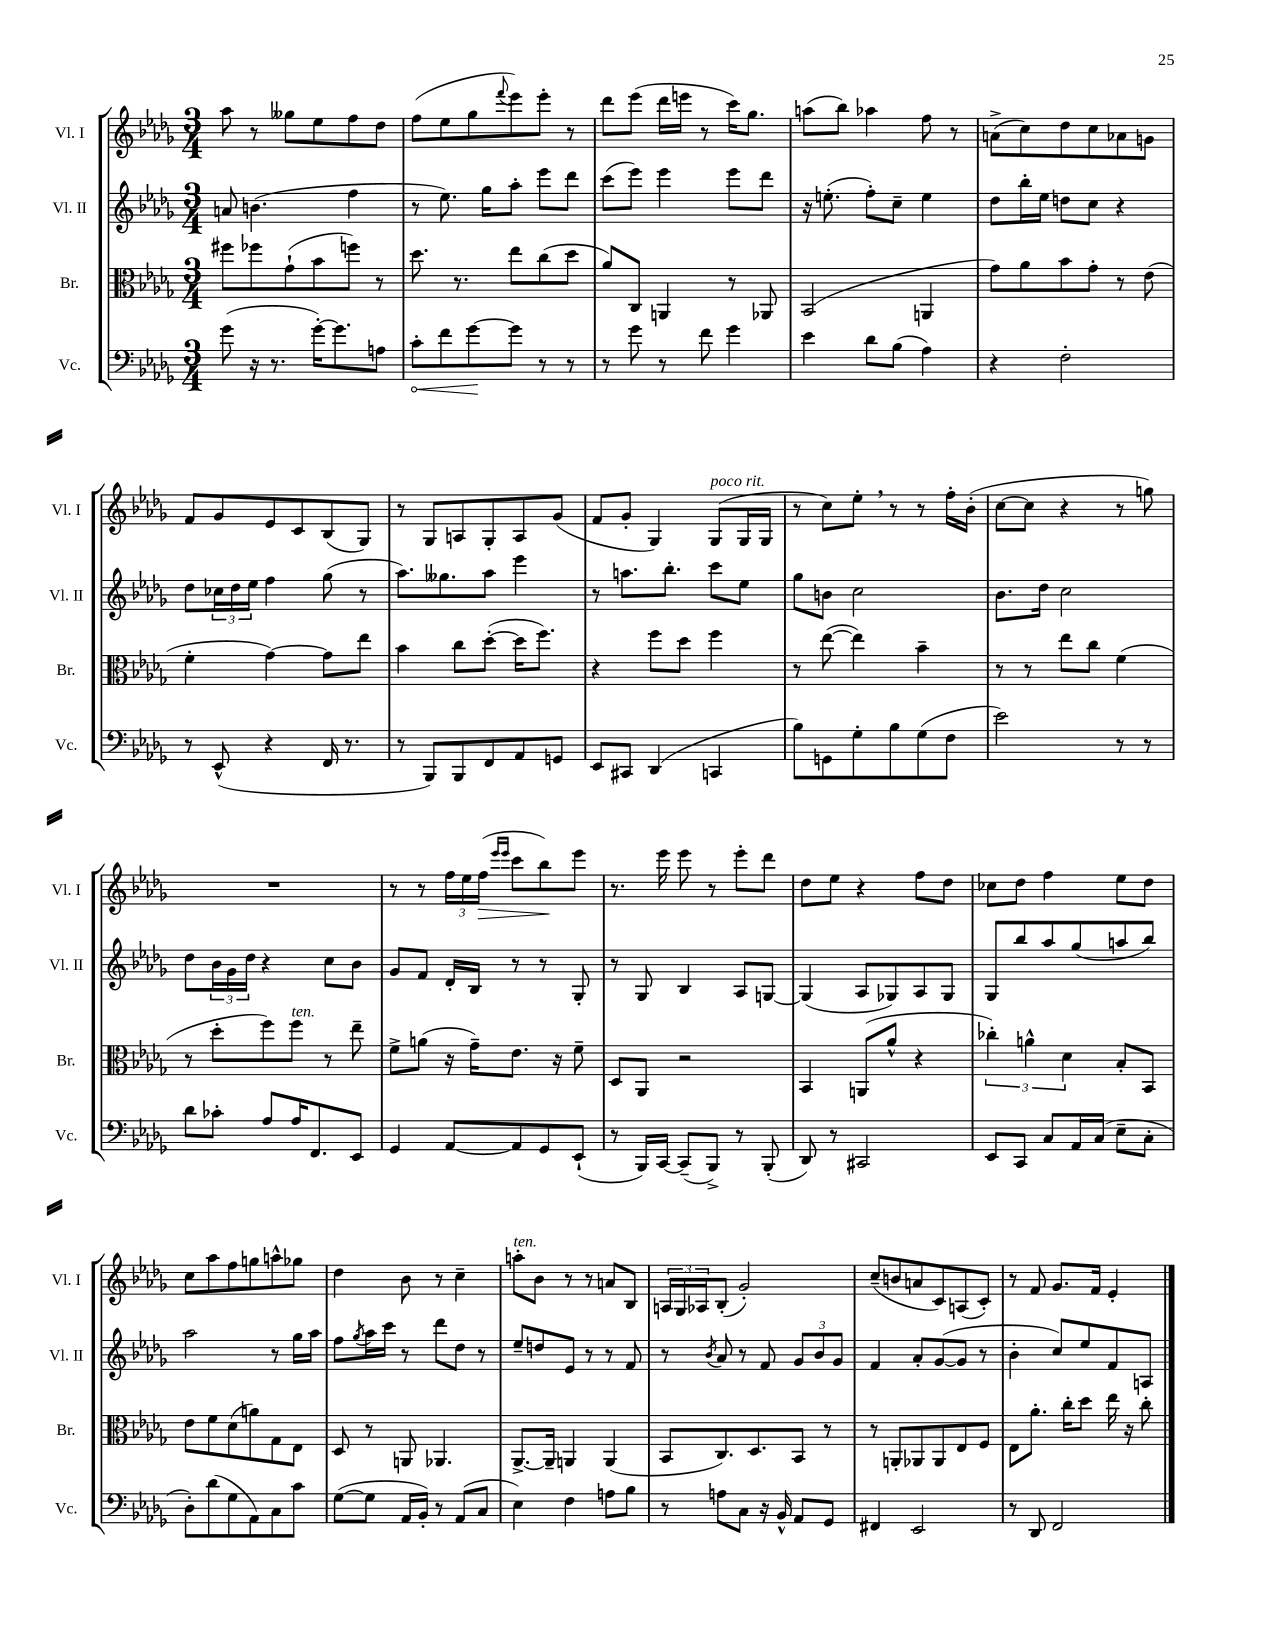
<<
\new StaffGroup <<
\new Staff = "s0" \with { instrumentName = "Vl. I" shortInstrumentName = "Vl. I" } {
    \clef treble \key des \major \numericTimeSignature \time 3/4
    aes''8 r8 geses''8 ees''8 f''8 des''8 |
    f''8( ees''8 ges''8 \appoggiatura { f'''8 } ees'''8) ees'''8-. r8 |
    des'''8 ees'''8( des'''16 e'''16 r8 c'''16) ges''8. |
    a''8( bes''8) aes''4 f''8 r8 |
    a'8->( c''8) des''8 c''8 aes'8 g'8 |
    f'8 ges'8 ees'8 c'8 bes8( ges8) |
    r8 ges8 a8 ges8-. a8 ges'8( |
    f'8 ges'8-. ges4) ges8^\markup { \italic "poco rit." }( ges16 ges16 |
    r8 c''8) ees''8-. \breathe r8 r8 f''16-. bes'16-.( |
    c''8~ c''8 r4 r8 g''8) |
    R2. |
    r8 r8 \tuplet 3/2 { f''16 ees''16 f''16\>( } \grace { ees'''16 ees'''16 } c'''8 bes''8\!) ees'''8 |
    r8. ees'''16 ees'''8 r8 ees'''8-. des'''8 |
    des''8 ees''8 r4 f''8 des''8 |
    ces''8 des''8 f''4 ees''8 des''8 |
    c''8 aes''8 f''8 g''8 a''8-^ ges''8 |
    des''4 bes'8 r8 c''4-- |
    a''8-.^\markup { \italic "ten." } bes'8 r8 r8 a'8 bes8 |
    \tuplet 3/2 { a16 ges16 aes16 } bes8-.( ges'2-.) |
    c''8--( b'8 a'8 c'8) a8( c'8-.) |
    r8 f'8 ges'8. f'16 ees'4-. \bar "|." |
}
\new Staff = "s1" \with { instrumentName = "Vl. II" shortInstrumentName = "Vl. II" } {
    \clef treble \key des \major \numericTimeSignature \time 3/4
    a'8 b'4.( f''4 |
    r8 ees''8.) ges''16 aes''8-. ees'''8 des'''8 |
    c'''8( ees'''8) ees'''4 ees'''8 des'''8 |
    r16 e''8.-.( f''8-.) c''8-- e''4 |
    des''8 bes''16-. ees''16 d''8 c''8 r4 |
    des''8 \tuplet 3/2 { ces''16 des''16 ees''16 } f''4 ges''8( r8 |
    aes''8.) geses''8. aes''8 ees'''4 |
    r8 a''8. bes''8.-. c'''8 ees''8 |
    ges''8 b'8 c''2 |
    bes'8. des''16 c''2 |
    des''8 \tuplet 3/2 { bes'16 ges'16 des''16 } r4 c''8 bes'8 |
    ges'8 f'8 des'16-. bes16 r8 r8 ges8-. |
    r8 ges8 bes4 aes8 g8~ |
    g4( aes8 ges8) aes8 ges8 |
    ges8 bes''8 aes''8 ges''8( a''8 bes''8) |
    aes''2 r8 ges''16 aes''16 |
    f''8 \acciaccatura { ges''8 } aes''16 c'''16 r8 des'''8 des''8 r8 |
    ees''8-- d''8 ees'8 r8 r8 f'8 |
    r8 \acciaccatura { bes'8 } aes'8 r8 f'8 \tuplet 3/2 { ges'8 bes'8 ges'8 } |
    f'4 aes'8-. ges'8~( ges'8 r8 |
    bes'4-. c''8) ees''8 f'8 a8 \bar "|." |
}
\new Staff = "s2" \with { instrumentName = "Br." shortInstrumentName = "Br." } {
    \clef alto \key des \major \numericTimeSignature \time 3/4
    fis''8 fes''8 ges'8-!( bes'8 f''8) r8 |
    des''8. r8. ees''8 c''8( des''8 |
    aes'8) c8 a,4 r8 aes,8 |
    bes,2( a,4 |
    ges'8) aes'8 bes'8 ges'8-. r8 ees'8( |
    f'4-. ges'4~) ges'8 ees''8 |
    bes'4 c''8 des''8~-.( des''16 f''8.) |
    r4 f''8 des''8 f''4 |
    r8 ees''8~( ees''4) bes'4-- |
    r8 r8 ees''8 c''8 f'4( |
    r8 des''8-. f''8) f''8^\markup { \italic "ten." } r8 ees''8-- |
    f'8-> a'8( r16 ges'16--) ees'8. r16 f'8-- |
    des8 aes,8 r2 |
    bes,4 a,8( aes'8-^ r4 |
    \tuplet 3/2 { ces''4-.) a'4-^ des'4 } bes8-. bes,8 |
    ees'8 f'8 des'8( a'8) ges8 ees8 |
    des8 r8 a,8 aes,4. |
    aes,8.~-> aes,16-- a,4 a,4( |
    bes,8 c8.) des8. bes,8 r8 |
    r8 a,8-. aes,8 aes,8 ees8 f8 |
    ees8 aes'8.-. c''16-. des''8 ees''16 r16 c''8-. \bar "|." |
}
\new Staff = "s3" \with { instrumentName = "Vc." shortInstrumentName = "Vc." } {
    \clef bass \key des \major \numericTimeSignature \time 3/4
    ges'8( r16 r8. ges'16~-.) ges'8. a8 |
    \once \override Hairpin.circled-tip = ##t c'8-.\< f'8 ges'8~\! ges'8 r8 r8 |
    r8 ges'8 r8 f'8 ges'4 |
    ees'4 des'8 bes8( aes4) |
    r4 f2-. |
    r8 ees,8-^( r4 f,16 r8. |
    r8 bes,,8) bes,,8 f,8 aes,8 g,8 |
    ees,8 cis,8 des,4( c,4 |
    bes8) g,8 ges8-. bes8 ges8( f8 |
    ees'2) r8 r8 |
    des'8 ces'8-. aes8 aes16 f,8. ees,8 |
    ges,4 aes,8~ aes,8 ges,8 ees,8-!( |
    r8 bes,,16) c,16~ c,8--( bes,,8->) r8 bes,,8-.( |
    des,8) r8 cis,2 |
    ees,8 c,8 c8 aes,16 c16( ees8-- c8-. |
    des8-.) des'8( ges8 aes,8) c8 c'8 |
    ges8~( ges8 aes,16 bes,16-.) r8 aes,8( c8 |
    ees4) f4 a8 bes8 |
    r8 a8 c8 r16 bes,16-^ aes,8 ges,8 |
    fis,4 ees,2 |
    r8 des,8 f,2 \bar "|." |
}
>>
>>
\layout { \context { \Score \remove "Bar_number_engraver" } }
